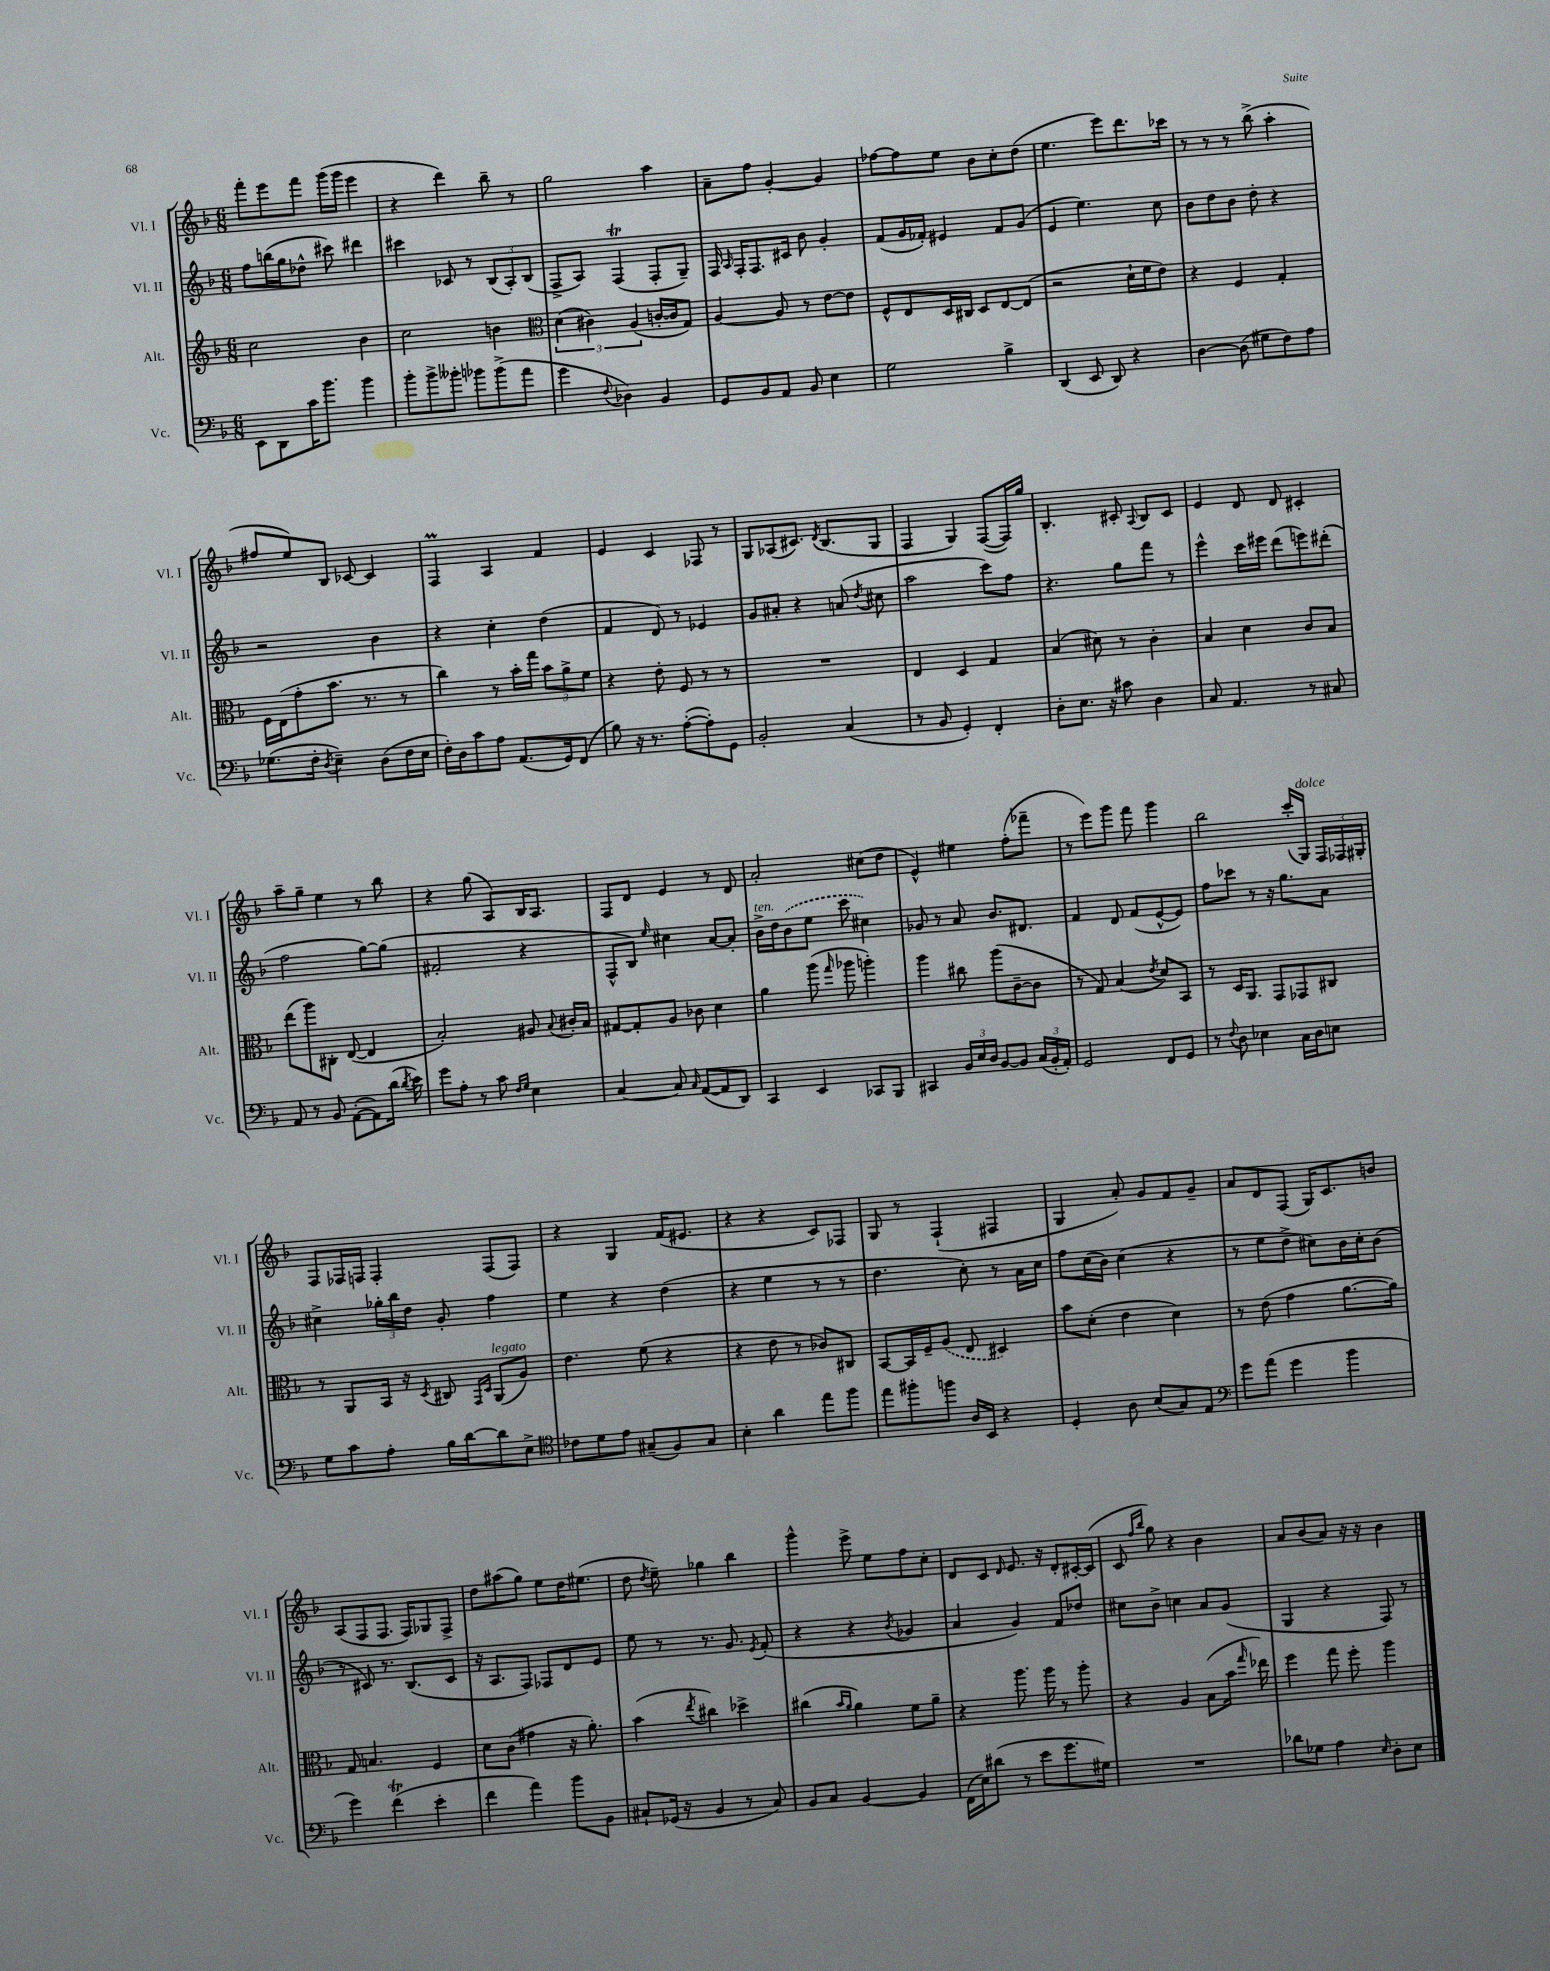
<<
\new StaffGroup <<
\new Staff = "s0" \with { instrumentName = "Vl. I" shortInstrumentName = "Vl. I" } {
    \clef treble \key f \major \numericTimeSignature \time 6/8
    \autoBeamOff f'''8[-. e'''8 f'''8] g'''16[( g'''16] e'''4 |
    r4 d'''4) bes''8-- r8 |
    g''2 a''4 |
    a'8[-- f''8] g'4~-. g'4 |
    fes''8[~ fes''8 e''8] bes'8[ c''8-. d''8]( |
    e''4. e'''8[) d'''8. ces'''16] |
    r8 r8 r8 bes''8->( a''4-. |
    fis''8[ e''8) bes8] ces'8~ ces'4 |
    f4\prall a4 f'4 |
    e'4 c'4 fes8 r8 |
    g8[ aes8( cis'8.]) \acciaccatura { d'8 } bes8.[( g8] |
    f4 g4) f8[~( f16) g''16] |
    bes4.-. cis'8-. \appoggiatura { a8 } bes8[ cis'8] |
    e'4 d'8 d'8 cis'4-. |
    a''8[-- g''8]-- e''4 r8 bes''8 |
    r4 g''8( a8[) bes16 a8.] |
    f8[ d'8] e'4 r8 d'8 |
    a'2-. cis''8[( d''8] |
    e'4-^) eis''4 f''8[-.( fes'''8]-- |
    r8 e'''8[) g'''8] f'''8 g'''4 |
    bes''2 c'''16[-.( g16]^\markup { \italic "dolce" }) \tuplet 3/2 { f16[ fes16 gis16]-. } |
    f8[ fes16 f16] f4-. f8[( f8]) |
    r4 g4 f'16[( eis'8.] |
    r4 r4 c'8[) fes8] |
    g8 r8 f4-!( fis4 |
    g4 a'8-.) g'8[ f'8 g'8]-- |
    a'8[ d'8 f8]( g16[) c'8. b'8] |
    a8[( f8 f8.] f16[) ges8 f8]-> |
    d''8[ ais''8( g''8]) e''8[ d''16 eis''8.]( |
    d''8 \acciaccatura { d''8 } e''8--) ges''4 bes''4 |
    g'''4-^ e'''8-> e''8[ f''8 c''8]-. |
    d'8[ c'8] \grace { d'16 } e'8. r16 d'8[-. cis'16~-. cis'16]( |
    c'8 \grace { f''16[ bes''16] } g''8) r4 bes'4 |
    a'8[ bes'8( a'8]) r16 r16 bes'4 \bar "|." |
}
\new Staff = "s1" \with { instrumentName = "Vl. II" shortInstrumentName = "Vl. II" } {
    \clef treble \key f \major \numericTimeSignature \time 6/8
    \autoBeamOff f''8[ b''16( g''16 des''8]-^ cis'''8) dis'''4 |
    cis'''4 ces'8 r8 \tuplet 3/2 { bes8[( a8-.) bes8]( } |
    f8[-> a8]) f4\trill( f8[-. g8]--) |
    f16 \grace { a16 } f16[-. f8. cis'16] bes'8 g'4-. |
    f'8[( g'16 fes'16]-.) eis'4 fes'8[ g'8]( |
    e'4 e''4.) c''8 |
    bes'8[ d''8 bes'8] d''8-. r4 |
    r2 bes'4 |
    r4 c''4-. d''4( |
    f'4 d'8) r8 ees'4 |
    g'8[ ais'8]-. r4 a'8( \acciaccatura { d''8 } cis''8 |
    a''2 c'''8[) f''8] |
    r4. g''8[ f'''8] r8 |
    e'''4-^ c'''16[ eis'''16] d'''8[( e'''8) dis'''8]-.( |
    f''2 g''8[~) g''8]( |
    fis'2-. r4 |
    f8[-^ bes8]) \grace { e''16 } cis''4 a'8[~ a'8]-. |
    bes'16[->^\markup { \italic "ten." } d''16 \once \slurDashed bes'8( e''8] c'''8 cis''4) |
    ges'8 r8 a'8 bes'8.[ dis'8.] |
    f'4 d'8 f'8[( e'8~-^ e'8]) |
    f''8[ ces'''8] r8 r16 g''8.[ a'8] |
    cis''4-> \tuplet 3/2 { ges''16[-. bes''16 d''16] } g'8-. f''4 |
    e''4 r4 d''4( |
    r4 e''4 r8 r8 |
    d''4. c''8-.) r8 a'16[ c''16] |
    f''8[ c''16( bes'16]) c''4( r4 |
    r8 e''8[ d''8]-> cis''8[) bes'16 cis''16-. bes'8]( |
    r8 cis'8) r8. bes8.[( cis'8] |
    r16 a8.[ f8]) fes8[ d'8 e'8] |
    e''8 r8 r8. g'8. \acciaccatura { e'8 } f'8-.( |
    r4 r4 \acciaccatura { bes'8 } ges'4 |
    a'4 g'4) f'8[ des''8] |
    cis''8[ bes'8]-> c''4 a'8[ g'8]( |
    g4 r4 f8) r8 \bar "|." |
}
\new Staff = "s2" \with { instrumentName = "Alt." shortInstrumentName = "Alt." } {
    \clef treble \key f \major \numericTimeSignature \time 6/8
    \autoBeamOff c''2 bes'4 |
    c''2 b'4 |
    \clef alto \tuplet 3/2 { d'4( cis'4) a4( } c'16[~-. c'16 g8]) |
    a4~ a8 r8 e'8[~ e'8] |
    f8[-^ e8 d16 cis16] d8[ e8~ e8]( |
    r2 d'16[-! f'16 e'8]) |
    r4 f4 g4-. |
    f16[ e16( g'8-. bes'8.] r8. r8 |
    c''4) r8 bes'16[-. g''16] \tuplet 3/2 { bes'8[ a'8-> f'8] } |
    r4 e'8-. f8 r8 r8 |
    R2. |
    e4 d4 g4 |
    bes4( dis'8) r8 c'4-. |
    bes4 d'4 c'8[ bes8] |
    e''8[( a''8) cis8]-. e8~( e4 |
    bes2-.) ais8 \appoggiatura { bes8 } cis'16[-. bes16] |
    gis8[~ gis8-. a8] ces'8 d'4 |
    a'4 a''8( \grace { g''16 } aes''8 a''4-.) |
    a''4 cis''8 a''8[( c'8~-- c'8] |
    r8 g8) bes4( \acciaccatura { e'8 } d'8[) bes,8] |
    r8 d16[ a,8.] g,8[ ges,8 cis8] |
    r8 a,8[ bes,16] r16 \acciaccatura { d8 } cis8 \grace { g,16[ d16] } a,8[^\markup { \italic "legato" }( a8]) |
    e'4. f'8( r4 |
    r4 e'8 r8 ces'8[) cis8] |
    bes,8[~ bes,16 f16-- \once \slurDashed a8]( e8 dis4) |
    bes'8[ d'8]-.( e'4 d'4) |
    r8 e'8( g'4 a'8.[~ a'16]) |
    g8 b4. f4 |
    d'8[ c'8]( gis'4 r16 a'8.-.) |
    bes'4( \acciaccatura { e''8 } cis''4) des''4-> |
    cis''4( \grace { bes'16[ a'16] } a'4) f'8[ a'8]-- |
    r4 a''8. a''16 r8 a''8-. |
    r4 a4 bes8[( bes'16] \grace { g''16 } ees''16) |
    f''4 g''8 f''8-. a''4 \bar "|." |
}
\new Staff = "s3" \with { instrumentName = "Vc." shortInstrumentName = "Vc." } {
    \clef bass \key f \major \numericTimeSignature \time 6/8
    \autoBeamOff e,8[ d,8 c'16 bes'8.] bes'4 |
    bes'8[-. bes'8-> beses'8]-. bes'8[ bes'8->( a'8] |
    g'4 \appoggiatura { f8 } des4) bes,4 |
    g,8[ bes,8 a,8] bes,8 e4 |
    g2 bes4-> |
    d,4( e,8 d,8) r4 |
    d4~ d8( gis8[ f8) a8] |
    ges8.[( f16]-. \acciaccatura { d8 } e4--) d8[( f16 e16] |
    f16[-.) d16 c'8 a8] a,8.[( g,16) f,8]( |
    bes8) r16 r8. a8[~-.( a8-.) g,8] |
    bes,2-. c4( |
    r8 bes,8 g,4-.) f,4-. |
    d8[-. e8.] r16 cis'8 d4 |
    c8 a,4. r8 cis8 |
    a,8 r8 bes,8 a,8[~-.( a,8) d'16]( \acciaccatura { d'8 } e'16) |
    g'8[ a8]-. r8 c'8 \grace { f16[ g16] } e4 |
    c4~ c8 \grace { c16 } a,8[~( a,8 d,8]) |
    c,4 e,4 ces,8[ bes,,8] |
    cis,4 \tuplet 3/2 { bes,16[ e16 d16] } bes,8[~ bes,8] \tuplet 3/2 { c16[( bes,16-. a,16]-.) } |
    g,2 f,8[ g,8] |
    r8 \appoggiatura { f8 } d8 ees4 c16[ d16 e8] |
    g8[ c'8 a8]-. bes16[ d'16~ d'8 e8]-> |
    \clef tenor ces'8[ d'8 e'8] gis8[--( f8) gis8] |
    bes4-. a'4 e''8[ f''8] |
    e''8[ fis''8-. f''8] a16[ bes,16] r4 |
    d4-. a8 bes8[( g8) e8] |
    \clef bass g'8[ a'8]( g'4 bes'4 |
    g'4) f'4\trill( e'4-. |
    f'4 a'4) bes'8[ bes,8] |
    cis8[-! ges,16]( r16 bes,4 r8 cis8) |
    bes,8[ c8] bes,4~ bes,4 |
    f,16[( e16) dis'8]( r8 e'8[ g'8. gis16]) |
    R2. |
    des'8[ ges8] a4 \grace { e16 } d8[-. e8] \bar "|." |
}
>>
>>
\layout { \context { \Score \remove "Bar_number_engraver" } }
